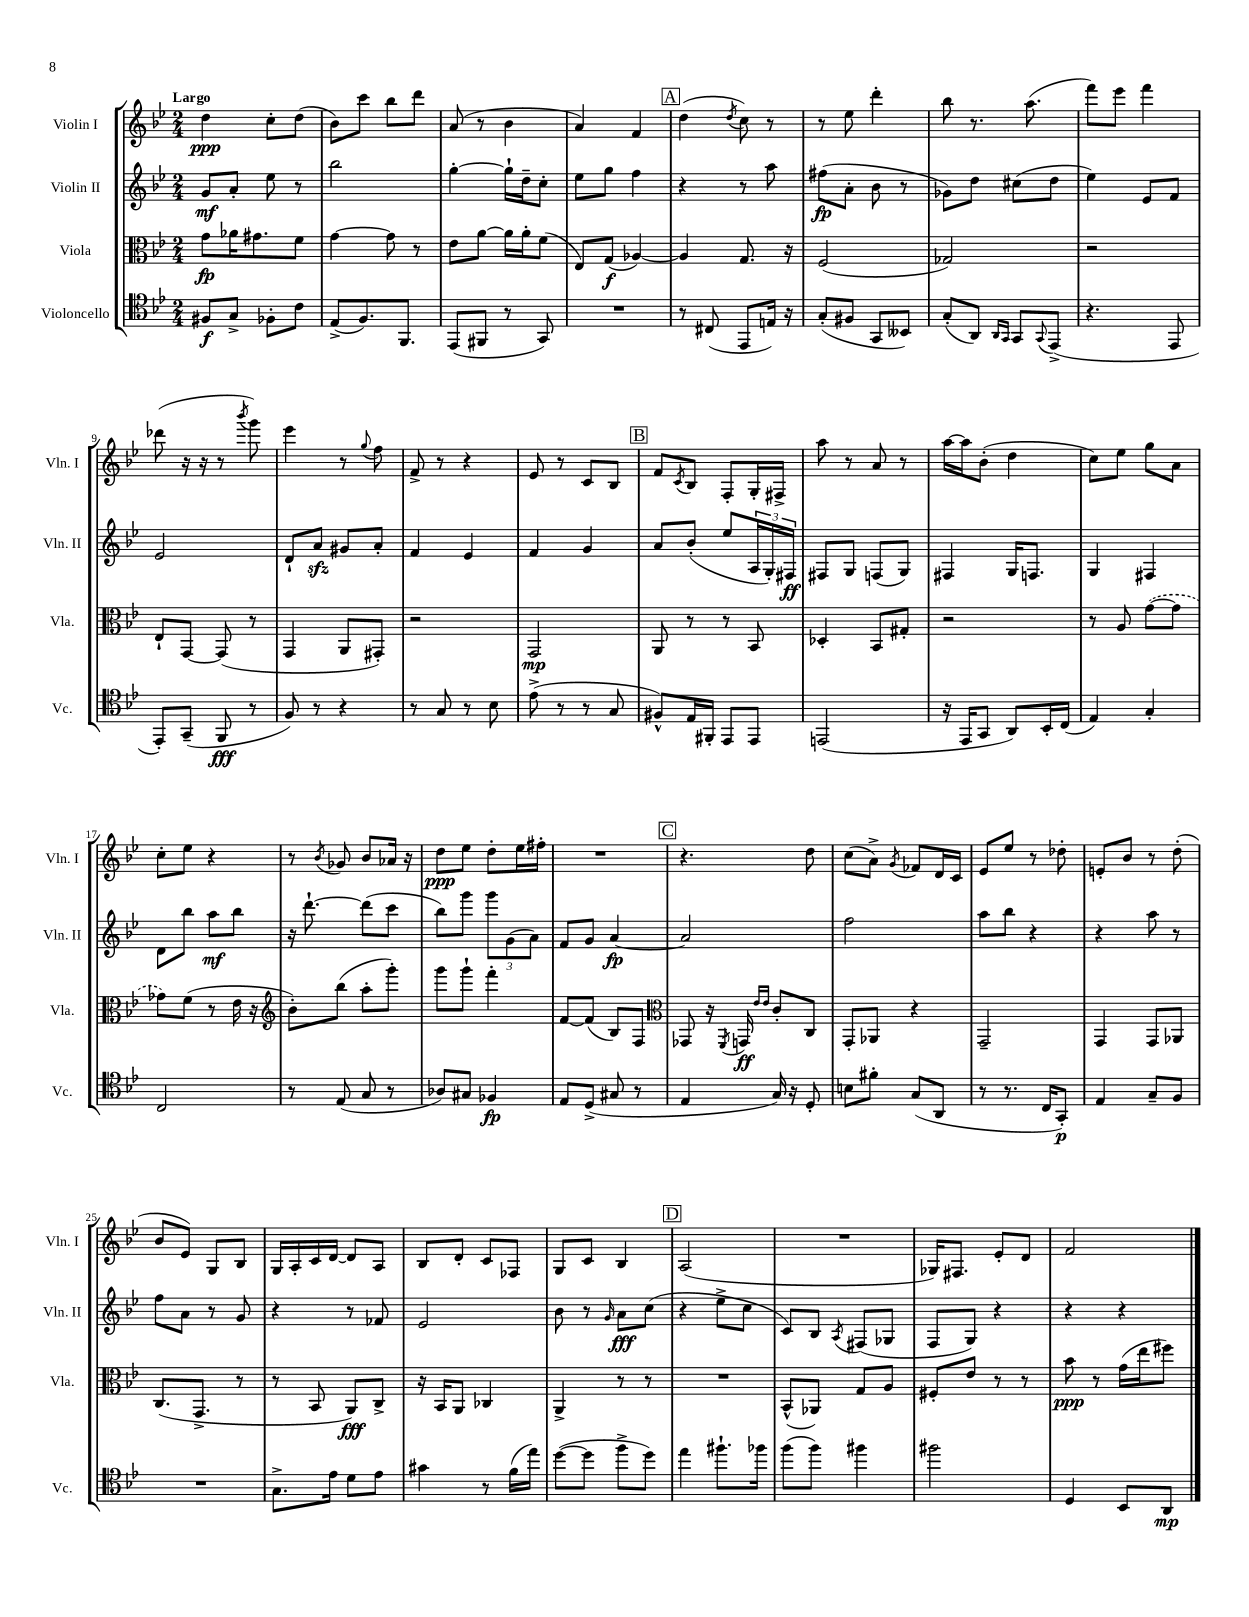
<<
\new StaffGroup <<
\new Staff = "s0" \with { instrumentName = "Violin I" shortInstrumentName = "Vln. I" } {
    \clef treble \key bes \major \numericTimeSignature \time 2/4 \tempo "Largo"
    d''4\ppp c''8-. d''8( |
    bes'8) c'''8 bes''8 d'''8 |
    a'8( r8 bes'4 |
    a'4) f'4 |
    \mark \markup { \box "A" } d''4( \acciaccatura { d''8 } c''8) r8 |
    r8 ees''8 d'''4-. |
    bes''8 r8. a''8.( |
    f'''8) ees'''8 f'''4 |
    des'''8( r16 r16 r8 \acciaccatura { bes'''8 } g'''8) |
    ees'''4 r8 \appoggiatura { g''8 } f''8 |
    f'8-> r8 r4 |
    ees'8 r8 c'8 bes8 |
    \mark \markup { \box "B" } f'8 \acciaccatura { c'8 } bes8 f8-. g16-. fis16-> |
    a''8 r8 a'8 r8 |
    a''16~ a''16 bes'8-.( d''4 |
    c''8) ees''8 g''8 a'8 |
    c''8-. ees''8 r4 |
    r8 \acciaccatura { bes'8 } ges'8 bes'8 aes'16 r16 |
    d''8\ppp ees''8 d''8-. ees''16 fis''16-. |
    R2 |
    \mark \markup { \box "C" } r4. d''8 |
    c''8( a'8->) \acciaccatura { g'8 } fes'8 d'16 c'16 |
    ees'8 ees''8 r8 des''8-. |
    e'8-. bes'8 r8 d''8-.( |
    bes'8 ees'8) g8 bes8 |
    g16 a16-. c'16 d'16~ d'8 a8 |
    bes8 d'8-. c'8 fes8 |
    g8 c'8 bes4 |
    \mark \markup { \box "D" } a2( |
    R2 |
    ges16) fis8. ees'8-. d'8 |
    f'2 \bar "|." |
}
\new Staff = "s1" \with { instrumentName = "Violin II" shortInstrumentName = "Vln. II" } {
    \clef treble \key bes \major \numericTimeSignature \time 2/4
    g'8\mf a'8-. ees''8 r8 |
    bes''2 |
    g''4~-. g''16-! d''16-- c''8-. |
    ees''8 g''8 f''4 |
    \mark \markup { \box "A" } r4 r8 a''8 |
    fis''8\fp( a'8-. bes'8 r8 |
    ges'8) d''8 cis''8( d''8 |
    ees''4) ees'8 f'8 |
    ees'2 |
    d'8-! a'8\sfz gis'8 a'8-. |
    f'4 ees'4 |
    f'4 g'4 |
    \mark \markup { \box "B" } a'8 bes'8-.( ees''8 \tuplet 3/2 { a16 g16-.) fis16\ff } |
    fis8 g8 f8( g8) |
    fis4 g16 f8. |
    g4 fis4 |
    d'8 bes''8 a''8\mf bes''8 |
    r16 d'''8.~-! d'''8( c'''8 |
    bes''8) g'''8 \tuplet 3/2 { g'''8 g'8( a'8) } |
    f'8 g'8 a'4~\fp |
    \mark \markup { \box "C" } a'2 |
    f''2 |
    a''8 bes''8 r4 |
    r4 a''8 r8 |
    f''8 a'8 r8 g'8 |
    r4 r8 fes'8 |
    ees'2 |
    bes'8 r8 \grace { g'16 } a'8\fff c''8( |
    \mark \markup { \box "D" } r4 ees''8-> c''8 |
    c'8) bes8 \acciaccatura { a8 } fis8( ges8 |
    f8 g8) r4 |
    r4 r4 \bar "|." |
}
\new Staff = "s2" \with { instrumentName = "Viola" shortInstrumentName = "Vla." } {
    \clef alto \key bes \major \numericTimeSignature \time 2/4
    g'8\fp aes'16 gis'8. f'8 |
    g'4~ g'8 r8 |
    ees'8 a'8~ a'16 a'16-. f'8( |
    ees8) g8\f( aes4~) |
    \mark \markup { \box "A" } aes4 g8. r16 |
    f2( |
    ges2) |
    r2 |
    ees8-! g,8~ g,8( r8 |
    g,4 a,8 gis,8-.) |
    r2 |
    g,2\mp |
    \mark \markup { \box "B" } a,8 r8 r8 bes,8 |
    des4-. bes,8 gis8-. |
    r2 |
    r8 a8 \once \slurDashed g'8~( g'8 |
    ges'8) f'8( r8 ees'16 r16 |
    \clef treble bes'8-.) bes''8( a''8-. g'''8-.) |
    g'''8 g'''8-! f'''4-. |
    f'8~ f'8( bes8) f8 |
    \mark \markup { \box "C" } \clef alto ges,8 r16 \acciaccatura { f,8 } g,16\ff \grace { ees'16 ees'16 } c'8-. c8 |
    g,8-. aes,8 r4 |
    g,2-- |
    g,4 g,8 aes,8 |
    c8.( g,8.-> r8 |
    r8 bes,8 a,8\fff) c8-> |
    r16 bes,16 a,8 ces4 |
    a,4-> r8 r8 |
    \mark \markup { \box "D" } R2 |
    bes,8-^( aes,8) g8 a8 |
    fis8-. ees'8 r8 r8 |
    bes'8\ppp r8 g'16( ees''16 fis''8) \bar "|." |
}
\new Staff = "s3" \with { instrumentName = "Violoncello" shortInstrumentName = "Vc." } {
    \clef tenor \key bes \major \numericTimeSignature \time 2/4
    fis8\f g8-> fes8-. c'8 |
    ees8->( f8.) f,8. |
    ees,8( fis,8 r8 g,8) |
    R2 |
    \mark \markup { \box "A" } r8 cis8( ees,8 e16) r16 |
    g8-.( fis8 g,8 beses,8) |
    g8-.( a,8) \grace { a,16 g,16 } g,8 \appoggiatura { g,8 } ees,8->( |
    r4. ees,8 |
    ees,8-.) g,8--( f,8\fff r8 |
    f8) r8 r4 |
    r8 g8 r8 bes8 |
    ees'8->( r8 r8 g8 |
    \mark \markup { \box "B" } fis8-^) ees16 fis,16-. ees,8 ees,8 |
    e,2( |
    r16 ees,16 g,8 a,8) bes,16-. c16( |
    ees4) g4-. |
    c2 |
    r8 ees8( g8 r8 |
    aes8) gis8 fes4\fp |
    ees8 d8->( gis8 r8 |
    \mark \markup { \box "C" } ees4 g16) r16 d8-. |
    b8 fis'8-. g8( a,8 |
    r8 r8. c16 g,8-.\p) |
    ees4 g8-- f8 |
    R2 |
    g8.-> ees'16 d'8 ees'8 |
    gis'4 r8 f'16( ees''16) |
    d''8~( d''8 f''8-> d''8) |
    \mark \markup { \box "D" } ees''4 fis''8.-! fes''16 |
    f''8( f''8) fis''4 |
    fis''2 |
    d4 bes,8 a,8\mp \bar "|." |
}
>>
>>
